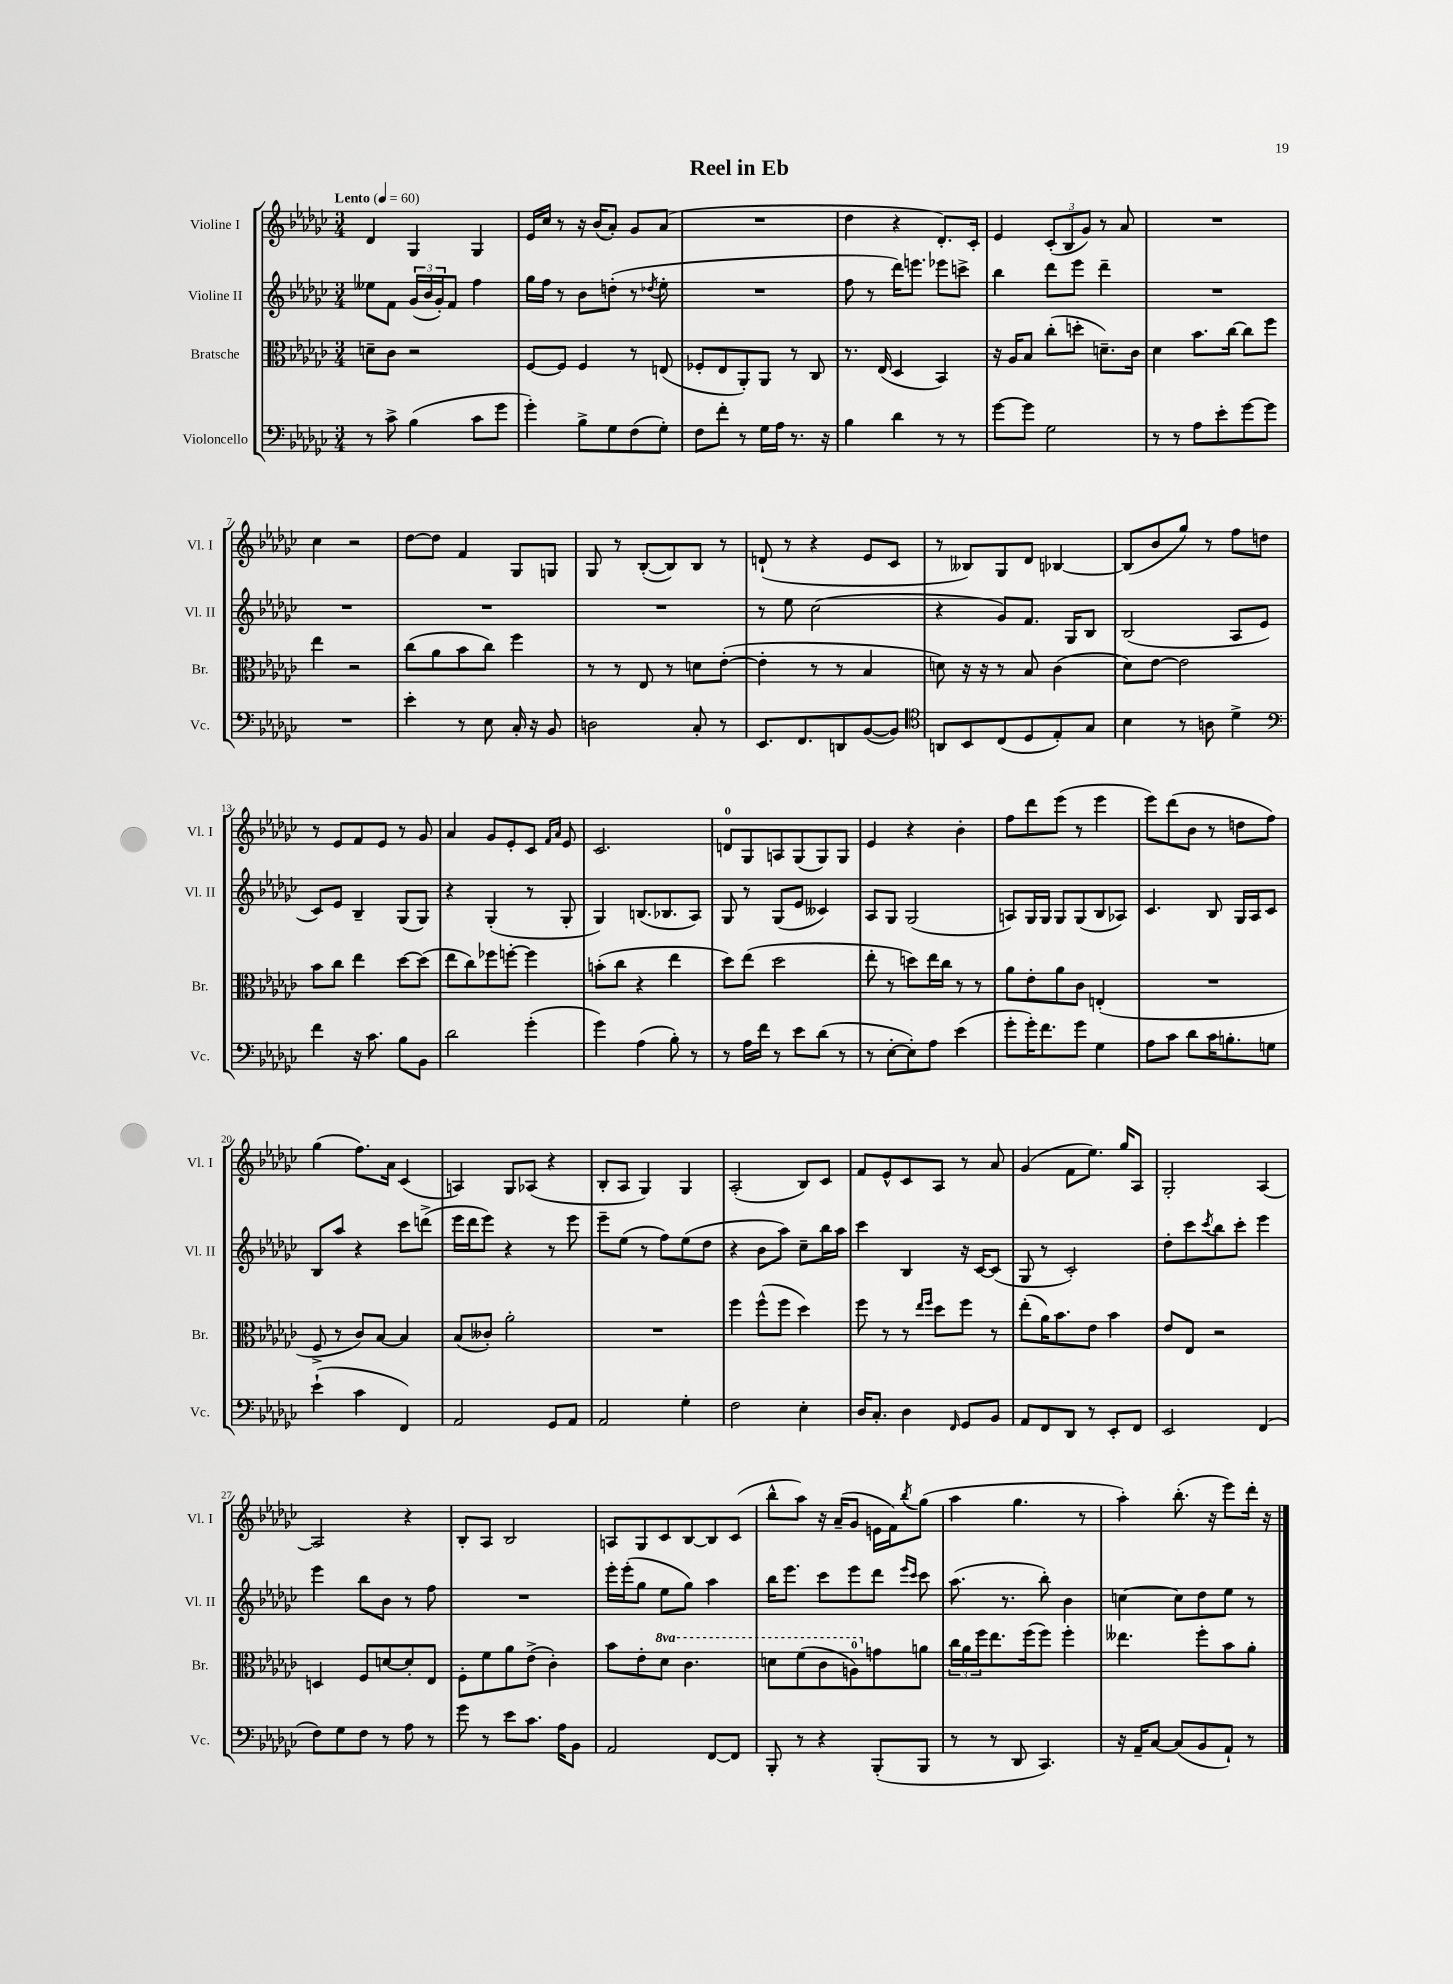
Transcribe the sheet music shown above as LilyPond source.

\header { title = "Reel in Eb" }
<<
\new StaffGroup <<
\new Staff = "s0" \with { instrumentName = "Violine I" shortInstrumentName = "Vl. I" } {
    \clef treble \key ges \major \numericTimeSignature \time 3/4 \tempo "Lento" 4 = 60
    des'4 ges4 ges4 |
    ees'16 ces''16 r8 r16 bes'16( aes'8-.) ges'8 aes'8( |
    R2. |
    des''4 r4 des'8.-.) ces'16-. |
    ees'4 \tuplet 3/2 { ces'8-.( bes8 ges'8) } r8 aes'8 |
    R2. |
    ces''4 r2 |
    des''8~ des''8 f'4 ges8 g8 |
    ges8 r8 bes8~-.( bes8) bes8 r8 |
    d'8-!( r8 r4 ees'8 ces'8 |
    r8 beses8) ges8 des'8 bes4~ |
    bes8( bes'8 ges''8) r8 f''8 d''8 |
    r8 ees'8 f'8 ees'8 r8 ges'8 |
    aes'4 ges'8 ees'8-. ces'8 \grace { f'16 aes'16 } ees'8 |
    ces'2. |
    d'8-0 ges8 a8 ges8( ges8) ges8 |
    ees'4 r4 bes'4-. |
    f''8 des'''8 ees'''8( r8 ees'''4 |
    ees'''8) des'''8( bes'8 r8 d''8 f''8) |
    ges''4( f''8.) aes'16 ces'4( |
    a4) ges8 aes8( r4 |
    bes8-. aes8 ges4) ges4 |
    aes2-.( bes8) ces'8 |
    f'8 ees'8-^ ces'8 aes8 r8 aes'8 |
    ges'4( f'8 ees''8.) ges''16 aes8 |
    ges2-. aes4~ |
    aes2 r4 |
    bes8-. aes8 bes2 |
    a8 ges8 ces'8 bes8~ bes8 ces'8( |
    bes''8-^ aes''8) r16 aes'16--( ges'8 e'16 f'16) \acciaccatura { bes''8 } ges''8( |
    aes''4 ges''4. r8 |
    aes''4-.) bes''8.-.( r16 ees'''8) des'''16-. r16 \bar "|." |
}
\new Staff = "s1" \with { instrumentName = "Violine II" shortInstrumentName = "Vl. II" } {
    \clef treble \key ges \major \numericTimeSignature \time 3/4
    eeses''8 f'8 \tuplet 3/2 { ges'16( bes'16 ges'16-.) } f'8 f''4 |
    ges''16 f''16 r8 bes'8 d''8-.( r8 \acciaccatura { des''8 } ees''8-. |
    R2. |
    f''8 r8 des'''16) e'''8. ees'''8 c'''8-> |
    bes''4 des'''8 ees'''8 des'''4-- |
    R2. |
    R2. |
    R2. |
    R2. |
    r8 ees''8 ces''2( |
    r4 ges'8) f'8. ges16 bes8 |
    bes2( aes8 ees'8 |
    ces'8) ees'8 bes4-- ges8( ges8) |
    r4 ges4-.( r8 ges8-. |
    ges4) b8.( bes8. aes8) |
    ges8 r8 ges8( ees'8 ceses'4) |
    aes8 ges8 ges2( |
    a8) ges16 ges16 ges8 ges8( bes8 aes8) |
    ces'4. bes8 ges16 aes16 ces'8 |
    bes8 aes''8 r4 ces'''8 d'''8->( |
    ees'''16 des'''16 ees'''8) r4 r8 ees'''8 |
    ees'''8-- ees''8( r8 f''8) ees''8( des''8 |
    r4 bes'8 aes''8) ces''8-- bes''16 aes''16 |
    ces'''4 bes4 r16 ces'16~ ces'8( |
    ges8 r8 ces'2-.) |
    des''8-. ces'''8 \acciaccatura { ces'''8 } bes''8 ces'''8-. ees'''4 |
    ees'''4 bes''8 bes'8 r8 f''8 |
    R2. |
    ees'''16-. ees'''16-.( ges''8 ees''8 ges''8) aes''4 |
    bes''16 ees'''8. ces'''8 ees'''8 des'''8 \grace { ees'''16 ces'''16 } ces'''8 |
    aes''8.( r8. bes''8-.) bes'4 |
    c''4~ c''8 des''8 ees''8 r8 \bar "|." |
}
\new Staff = "s2" \with { instrumentName = "Bratsche" shortInstrumentName = "Br." } {
    \clef alto \key ges \major \numericTimeSignature \time 3/4 \set Staff.ottavationMarkups = #ottavation-simple-ordinals
    d'8-- ces'8 r2 |
    f8~ f8 f4 r8 e8( |
    fes8-. ees8 aes,8-.) aes,8 r8 ces8 |
    r8. ees16( des4 bes,4) |
    r16 aes16 bes8 ces''8-.( d''8-. d'8.--) ces'16 |
    des'4 bes'8. ces''16~ ces''8 f''8 |
    ees''4 r2 |
    ces''8( aes'8 bes'8 ces''8) f''4 |
    r8 r8 ees8 r8 d'8 ees'8~-.( |
    ees'4-. r8 r8 bes4 |
    d'8) r16 r16 r8 bes8 ces'4( |
    des'8) ees'8~ ees'2 |
    bes'8 ces''8 ees''4 des''8~ des''8( |
    ees''8 ces''8) fes''8 f''8~-. f''4 |
    b'8-.( ces''8 r4 ees''4 |
    des''8) ees''8( des''2 |
    ees''8-. r8 d''8) ees''16 ces''16 r8 r8 |
    aes'8 ees'8-. aes'8 ces'8 e4-.( |
    R2. |
    f8-> r8 ces'8) bes8~ bes4 |
    bes8( ceses'8-.) aes'2-. |
    R2. |
    f''4 f''8-^( f''8 des''4) |
    f''8 r8 r8 \grace { ees''16 f''16 } des''8 f''8 r8 |
    ees''8-.( aes'16) bes'8. ees'8 bes'4 |
    ees'8 ees8 r2 |
    d4 f8 d'8~ d'8-. ees8 |
    f8-. f'8 aes'8 ees'8->( ces'4-.) |
    bes'8 ees'8-. \ottava #1 des''8 ces''4. |
    d''8 f''8( ces''8 a'8-0) \ottava #0 g'8 a'!8 |
    \tuplet 3/2 { ces''16 aes'16 f''16 } ees''8. f''16( f''8) f''4-. |
    eeses''4. f''8-. bes'8 aes'8-. \bar "|." |
}
\new Staff = "s3" \with { instrumentName = "Violoncello" shortInstrumentName = "Vc." } {
    \clef bass \key ges \major \numericTimeSignature \time 3/4
    r8 ces'8-> bes4( ces'8 ges'8 |
    ges'4-.) bes8-> ges8 f8( ges8-.) |
    f8 f'8-. r8 ges16 aes16 r8. r16 |
    bes4 des'4 r8 r8 |
    ges'8~ ges'8 ges2 |
    r8 r8 aes8 ees'8-. ges'8~ ges'8 |
    R2. |
    ees'4-. r8 ees8 ces16-. r16 bes,8 |
    d2 ces8-. r8 |
    ees,8. f,8. d,8 bes,8~( bes,8) |
    \clef tenor a,8 bes,8 ces8( des8 ees8-.) ges8 |
    bes4 r8 a8 des'4-> |
    \clef bass f'4 r16 ces'8. bes8 bes,8 |
    des'2 ges'4-.( |
    ges'4) aes4( bes8-.) r8 |
    r8 aes16 f'16 r8 ees'8 des'8( r8 |
    r8 ees8~-. ees8-.) aes8 ees'4( |
    ges'8-. ges'16-.) f'8. ges'8 ges4 |
    aes8 ces'8 des'8 ces'16 b8.-. g8 |
    ees'4-!( ces'4 f,4) |
    aes,2 ges,8 aes,8 |
    aes,2 ges4-. |
    f2 ees4-. |
    des16 ces8.-. des4 \grace { f,16 } ges,8 bes,8 |
    aes,8 f,8 des,8 r8 ees,8-. f,8 |
    ees,2 f,4( |
    f8) ges8 f8 r8 aes8 r8 |
    ges'8 r8 ees'8 ces'8. aes16 bes,8 |
    aes,2 f,8~ f,8 |
    bes,,8-. r8 r4 bes,,8-.( bes,,8 |
    r8 r8 des,8 ces,4.) |
    r16 aes,16-- ces8~ ces8( bes,8 aes,8-!) r8 \bar "|." |
}
>>
>>
